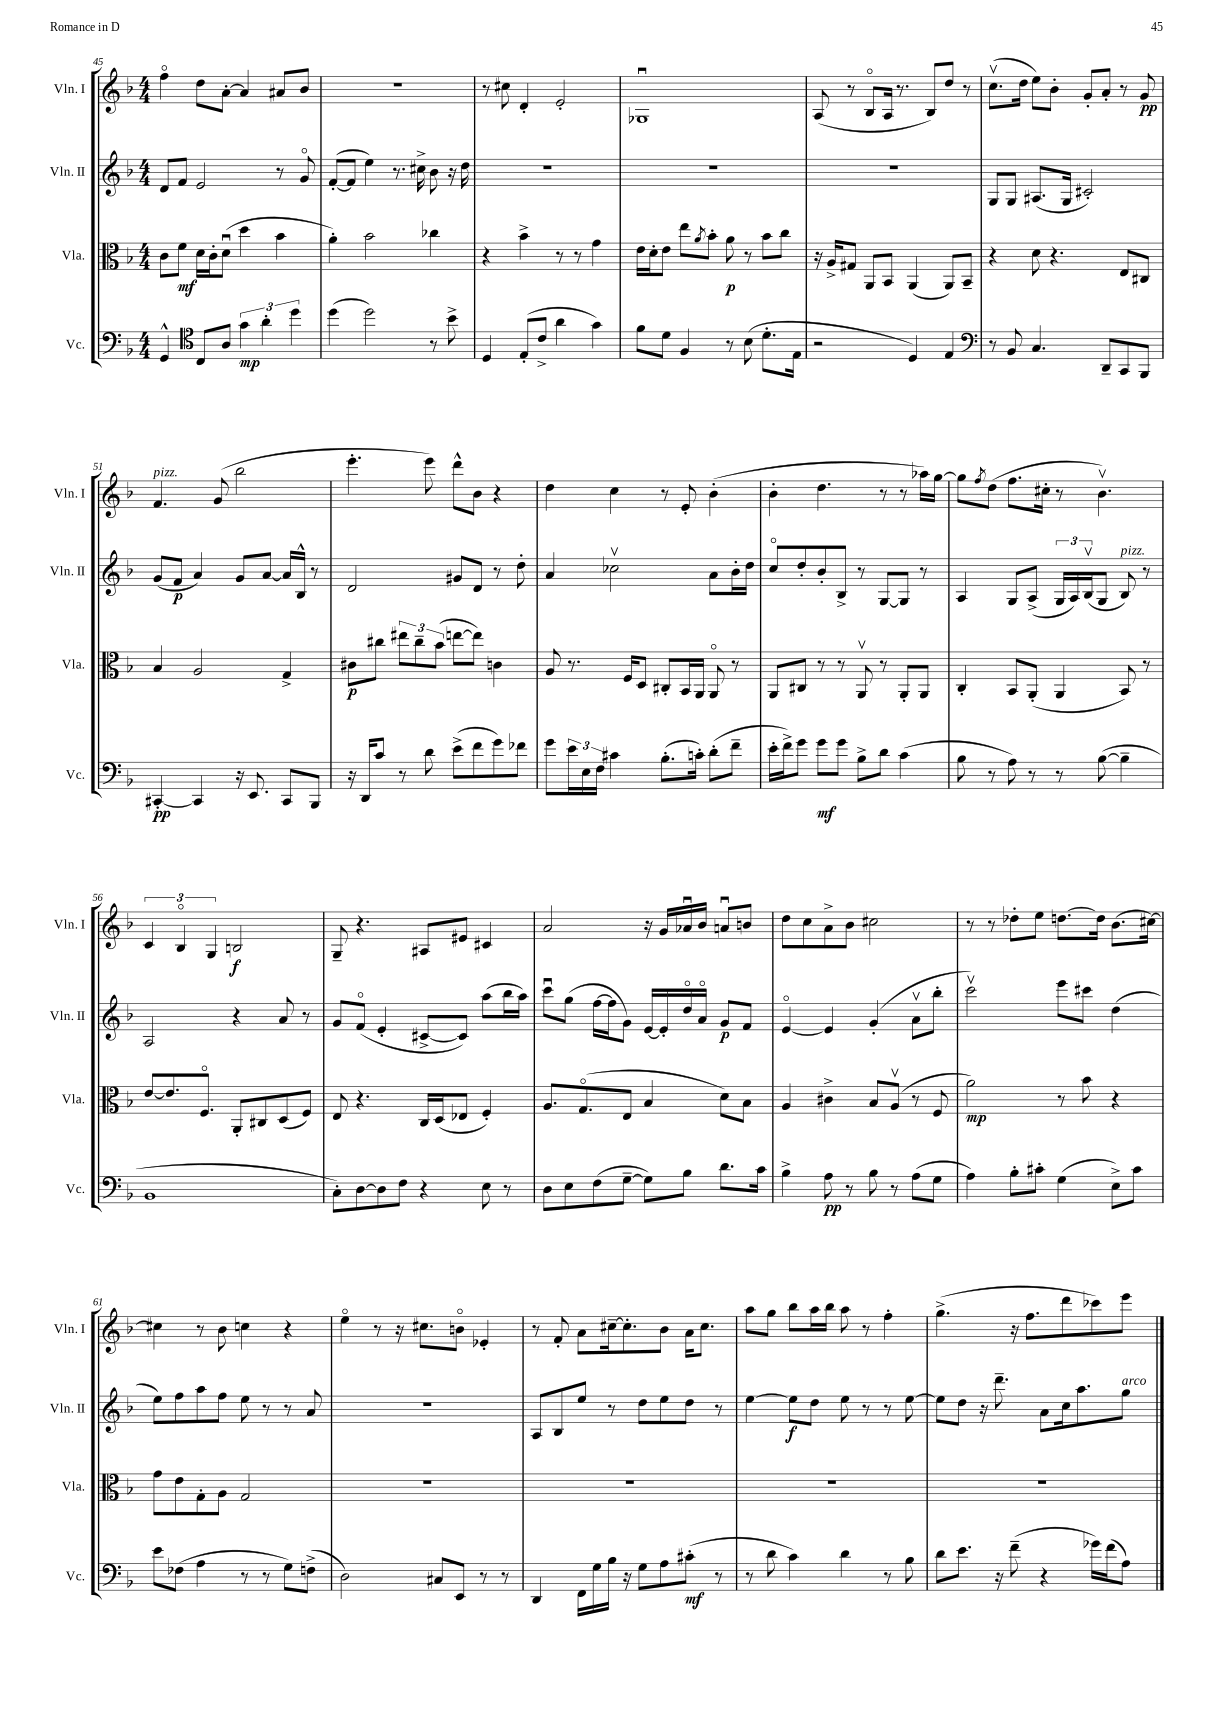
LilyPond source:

<<
\new StaffGroup <<
\new Staff = "s0" \with { instrumentName = "Vln. I" shortInstrumentName = "Vln. I" } {
    \clef treble \key f \major \numericTimeSignature \time 4/4
    f''4\flageolet d''8 a'8~-. a'4 ais'8 bes'8 |
    R1 |
    r8 cis''8 d'4-. e'2-. |
    ges1\downbow |
    a8( r8 bes8\flageolet a16 r8. bes8) d''8 r8 |
    c''8.\upbow( d''16 e''8) bes'8-. g'8-. a'8-. r8 g'8\pp |
    f'4.^\markup { \italic "pizz." } g'8( bes''2 |
    e'''4.-. e'''8) d'''8-^ bes'8 r4 |
    d''4 c''4 r8 e'8-. bes'4-.( |
    bes'4-. d''4. r8 r8 aes''16) g''16~ |
    g''8 \acciaccatura { f''8 } d''8( f''8. cis''16-. r8 bes'4.\upbow) |
    \tuplet 3/2 { c'4 bes4\flageolet g4 } b2\f |
    g8-- r4. ais8 eis'8 cis'4 |
    a'2 r16 g'16 aes'16\downbow bes'16 a'8\downbow b'8 |
    d''8 c''8 a'8-> bes'8 cis''2 |
    r8 r8 des''8-. e''8 d''8.~ d''16 bes'8.( cis''16~) |
    cis''4 r8 bes'8 c''4 r4 |
    e''4\flageolet r8 r16 cis''8. b'8\flageolet ees'4-. |
    r8 f'8-. a'8 cis''16~-- cis''8.-. bes'8 a'16 cis''8. |
    a''8 g''8 bes''8 a''16 bes''16 a''8 r8 f''4-. |
    g''4.->( r16 f''8. d'''8 ces'''8) e'''8 \bar "|." |
}
\new Staff = "s1" \with { instrumentName = "Vln. II" shortInstrumentName = "Vln. II" } {
    \clef treble \key f \major \numericTimeSignature \time 4/4
    d'8 f'8 e'2 r8 g'8\flageolet |
    f'8~-.( f'8 e''4) r8. cis''16-> bes'8 r16 d''16 |
    R1 |
    R1 |
    R1 |
    g8 g8 ais8.( g16 cis'2-.) |
    g'8( f'8\p a'4) g'8 a'8~ a'16 bes16-^ r8 |
    d'2 gis'8 d'8 r8 d''8-. |
    a'4 ces''2\upbow a'8 bes'16-. d''16 |
    c''8\flageolet d''8-. bes'8-. bes8-> r8 g8~ g8 r8 |
    a4 g8 a8->( \tuplet 3/2 { g16 a16) bes16\upbow( } g8 bes8^\markup { \italic "pizz." }) r8 |
    a2 r4 a'8 r8 |
    g'8 f'8\flageolet( e'4-. cis'8~-> cis'8) a''8( bes''16 a''16) |
    c'''8\downbow g''8( f''16~ f''16 g'8) e'16~ e'16-. d''16\flageolet a'16\flageolet g'8\p f'8 |
    e'4~\flageolet e'4 g'4-.( a'8\upbow bes''8-. |
    c'''2\upbow) e'''8 cis'''8 d''4( |
    e''8) f''8 a''8 f''8 e''8 r8 r8 a'8 |
    r1 |
    a8 bes8 e''8 r8 d''8 e''8 d''8 r8 |
    e''4~ e''8\f d''8 e''8 r8 r8 e''8~ |
    e''8 d''8 r16 d'''8.-- a'8 c''16 a''8. g''8^\markup { \italic "arco" } \bar "|." |
}
\new Staff = "s2" \with { instrumentName = "Vla." shortInstrumentName = "Vla." } {
    \clef alto \key f \major \numericTimeSignature \time 4/4
    c'8 f'8\mf d'16 c'16-. d'8\downbow( d''4 bes'4 |
    a'4-.) bes'2 ces''4 |
    r4 bes'4-> r8 r8 g'4 |
    e'16 d'16-. e'8 e''8 \acciaccatura { a'8 } bes'8-. a'8\p r8 bes'8 c''8 |
    r16 a16-> gis8 a,8 bes,8 a,4( a,8) bes,8-- |
    r4 d'8 r4. e8 cis8 |
    bes4 a2 g4-> |
    cis'8\p cis''8 \tuplet 3/2 { eis''8 cis''8-- bes'8( } e''8~ e''8) c'4 |
    a8 r8. f16 d8 cis8-. bes,16 a,16 a,8\flageolet r8 |
    a,8 cis8 r8 r8 a,8\upbow r8 a,8-. a,8 |
    c4-. bes,8 a,8-.( a,4 bes,8) r8 |
    e'8~ e'8. f8.\flageolet a,8-. cis8 d8( f8) |
    e8 r4. c16 d16( ees8 f4-.) |
    a8. g8.\flageolet( e8 bes4 d'8) bes8 |
    a4 cis'4-> bes8 a8\upbow( r8 f8 |
    a'2\mp) r8 bes'8 r4 |
    g'8 e'8 g8-. a8 g2 |
    R1 |
    R1 |
    R1 |
    R1 \bar "|." |
}
\new Staff = "s3" \with { instrumentName = "Vc." shortInstrumentName = "Vc." } {
    \clef bass \key f \major \numericTimeSignature \time 4/4
    g,4-^ \clef tenor c8 a8 \tuplet 3/2 { g'4\mp a'4-. d''4 } |
    d''4( d''2) r8 bes'8-> |
    d4 e8-.( c'8-> a'4 g'4) |
    f'8 d'8 f4 r8 bes8( d'8.-. e16 |
    r2 d4) e4 |
    \clef bass r8 bes,8 c4. d,8-- c,8 bes,,8 |
    cis,4~-.\pp cis,4 r16 e,8. cis,8 bes,,8 |
    r16 d,16 c'8 r8 d'8 e'8->( f'8 g'8) fes'8 |
    g'8 \tuplet 3/2 { e'16 e16 f16 } cis'4 bes8.-.( c'16-.) d'8-.( f'8-- |
    e'16-. f'16->) g'8 g'8\mf g'8 bes8-> d'8 c'4( |
    bes8 r8 a8) r8 r8 bes8~( bes4-- |
    bes,1 |
    c8-.) d8~ d8 f8 r4 e8 r8 |
    d8 e8 f8( g8~-- g8) bes8 d'8. c'16 |
    bes4-> a8\pp r8 bes8 r8 a8( g8 |
    a4) bes8-. cis'8-. g4( e8->) cis'8 |
    e'8 fes8( a4 r8 r8 g8) f8->( |
    d2) cis8 e,8 r8 r8 |
    d,4 f,16 g16 bes16 r16 g8 a8 cis'8-.\mf( r8 |
    r8 d'8 c'4) d'4 r8 bes8 |
    d'8 e'8. r16 f'8--( r4 ges'16) f'16( a8) \bar "|." |
}
>>
>>
\layout { \context { \Score currentBarNumber = #45 } }
